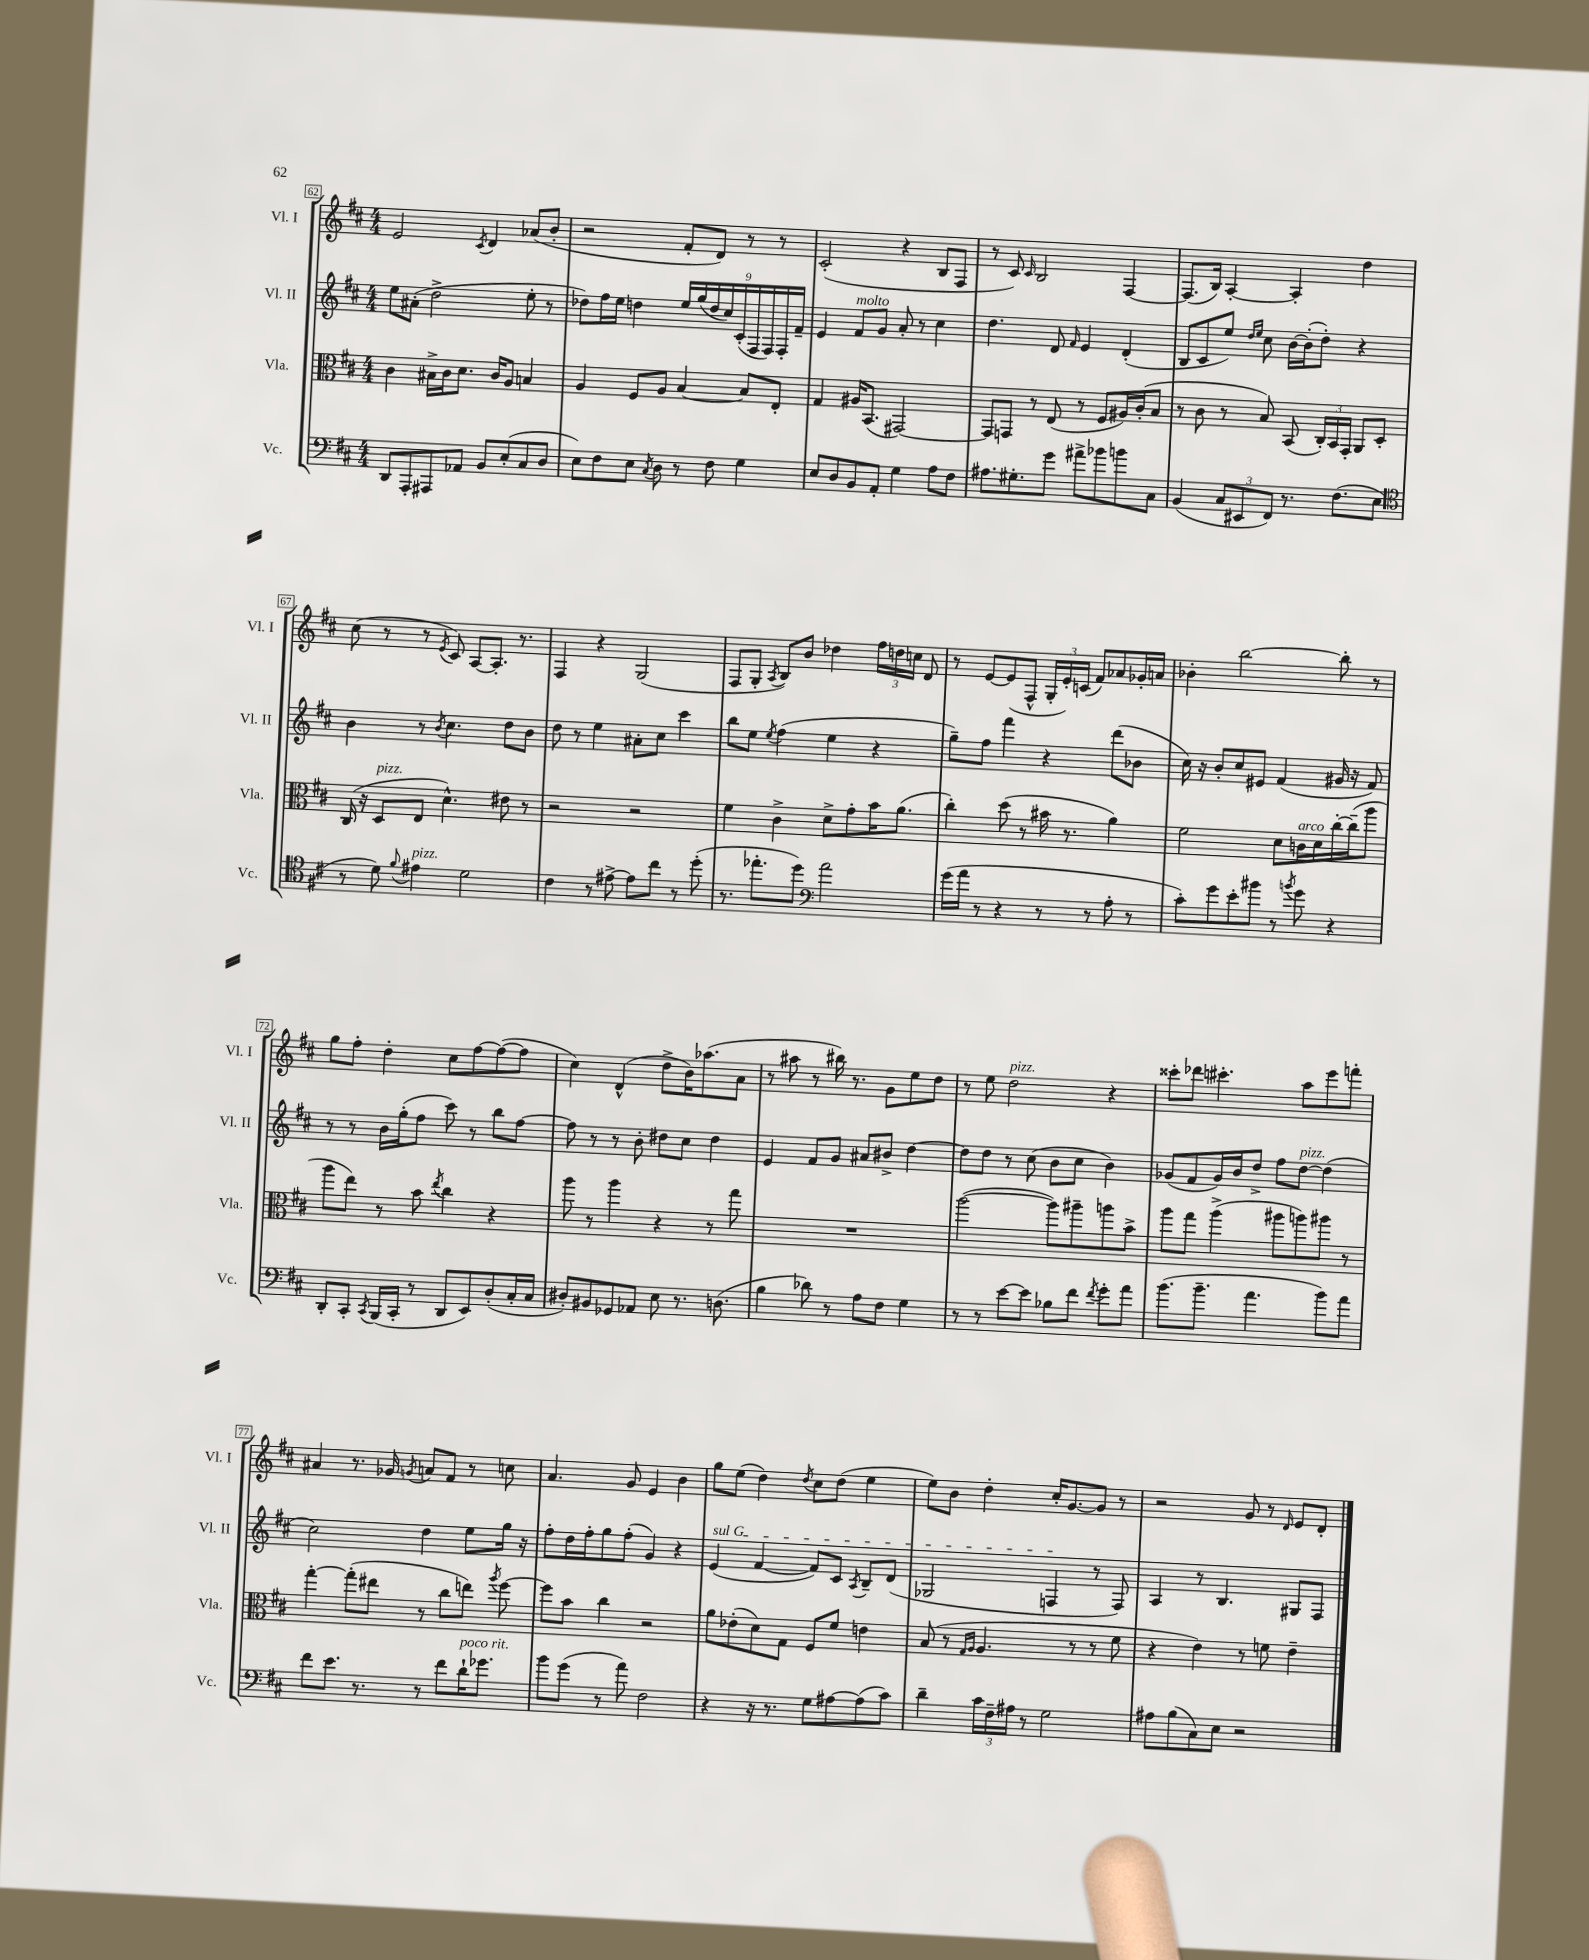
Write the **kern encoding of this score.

**kern	**kern	**kern	**kern
*staff4	*staff3	*staff2	*staff1
*clefF4	*clefC3	*clefG2	*clefG2
*k[f#c#]	*k[f#c#]	*k[f#c#]	*k[f#c#]
*M4/4	*M4/4	*M4/4	*M4/4
8DD	4c#	8ee	2e
8AAA'	.	(8a#'	.
8AAA#	16B#^	2dd^	.
.	16c#	.	.
8AA-	8.d	.	.
.	.	.	8qc#
8BB	.	.	4d
.	16c#	.	.
(8E'	8A	.	.
8C#	4B	8ee'	(8a-
8D	.	8r	8b'
=	=	=	=
8E)	4A	8dd-)	2r
8F#	.	16ff#	.
.	.	16ee	.
8E	8F#	4dd	.
8qC#	.	.	.
8D	8A	.	.
8r	[4B	18ee	8f#'
.	.	(18gg	.
.	.	18dd	.
8F#	.	.	8d)
.	.	18cc#)	.
.	.	(18c#'	.
4G	8B]	.	8r
.	.	18F#	.
.	.	18F#)	.
.	8E'	.	8r
.	.	18F#'	.
.	.	18f#~	.
=	=	=	=
8E	4G	4e	(2c#'
8D	.	.	.
8BB	16A#	8f#	.
.	(8.BB	.	.
8AA'	.	8g	.
4G	[2GG#)	8a'	4r
.	.	8r	.
8A	.	4cc#	8B
8F#	.	.	8F#
=	=	=	=
8.A#	8GG#]	4.dd	8r
.	8GG	.	8c#)
8.G#'	.	.	.
.	.	.	16qqc#
.	8r	.	2B
8g	(8E	8d	.
.	.	16qqf#	.
8a#^	8r	4e	.
8b-	8F#	.	.
8b	16A#)	(4d'	[4F#
.	(16c#'	.	.
8C#	8B	.	.
=	=	=	=
(4BB	8r	8B	(8.F#]
.	8c#	8c#	.
.	.	.	16B)
12C#	8r	8ee)	[4A'
12EE#	.	.	.
.	.	16qqdd	.
.	.	16qqee	.
.	8B)	8cc#	.
12FF#)	.	.	.
8.r	(8BB	[16b	4A']
.	.	(16b']	.
.	24C#')	8dd')	.
.	24BB	.	.
(8.F#	.	.	.
.	24GG'	.	.
.	8AA	4r	4dd
8E	8D'	.	.
=	=	=	=
*clefC4	*	*	*
8r	(16C#	4b	(8cc#
.	16r	.	.
8d)	8D	.	8r
8qqf#	.	.	.
4e#	8E	8r	8r
.	.	8qb	8qe
.	4.d^^)	4.cc#	8c#)
2d	.	.	[8A
.	.	.	8.A']
.	8e#	8dd	.
.	.	.	8.r
.	8r	8b	.
=	=	=	=
4c#	2r	8dd	4F#
.	.	8r	.
8r	.	4ee	4r
[8e#^	.	.	.
8e#]	2r	8a#'	(2G
8cc#	.	8cc#	.
8r	.	4ccc#	.
(8dd'	.	.	.
=	=	=	=
8.r	4f#	8bb	8F#
.	.	8ee	8G'
8.ee-'	.	.	.
.	.	8qee	8qA
.	4c#^	(4ff#	8B)
8dd)	.	.	8b
*clefF4	*	*	*
2a	8d^	4ee	4dd-
.	8g'	.	.
.	16b	4r	24ff#
.	.	.	24dd
.	(8.a	.	.
.	.	.	24cc
.	.	.	8d
=	=	=	=
(16g	4cc#')	8gg~)	8r
16a	.	.	.
8r	.	8ff#	[8e
4r	(8dd	4fff#	(8e]
.	8r	.	8F#^^
8r	16b#	4r	24G'
.	.	.	24e')
.	8.r	.	.
.	.	.	(24c
8r	.	.	8f#)
8A'	4a)	(8ddd	8a-
8r	.	8b-	16g-'
.	.	.	16a
=	=	=	=
8c#')	2f#	16cc#)	4b-'
.	.	16r	.
8g	.	8b'	.
8e'	.	8cc#	[2bb
8b#	.	8e#	.
8r	8d	(4f#	.
8qb	.	.	.
8g	16c	.	.
.	16d	.	.
4r	[16cc#'	16g#	8bb']
.	(16cc#~]	16r	.
.	8aa	8f#)	8r
=	=	=	=
8DD'	8aa	8r	8gg
8CC#'	8ee)	8r	8ff#'
8qCC#	.	.	.
(16BBB	8r	16b	4dd'
16CC#'	.	(16gg'	.
8r	8b	8ff#	.
.	8qee	.	.
8DD	4cc#	8ccc#)	8cc#
8EE)	.	8r	[8ff#
(8D'	4r	8bb	(8ff#_
16C#'	.	[8ff#	8ff#]
16C#	.	.	.
=	=	=	=
8D#')	8aa	8ff#]	4cc#)
8BB#	8r	8r	.
8GG-	4aa	8r	(4d^^
8AA-	.	8b'	.
8E	4r	8dd#	8dd^
8.r	.	8cc#	16b)
.	.	.	(8.aa-
.	8r	4dd#	.
(8.D	.	.	.
.	8gg	.	8a
=	=	=	=
4B	1r	4e	8r
.	.	.	8aa#
8d-)	.	8f#	8r
8r	.	8g	16bb#)
.	.	.	8.r
8A	.	8a#	.
8F#	.	8b#^	8g
4G	.	[4dd	8ee
.	.	.	8dd
=	=	=	=
8r	([2aa	8dd]	8r
8r	.	8dd	8ee
[8e	.	8r	2dd
8e]	.	(8cc#	.
8B-	8aa])	8b	.
8f#	8aa#~	8cc#	.
8qf#	.	.	.
8g'	8aa	4b)	4r
8a	8b^	.	.
=	=	=	=
(8.b	8aa	(8g-	8ccc##'
.	8gg	8f#	8ddd-
8.b~	.	.	.
.	(4aa^	16g-)	4.ccc#'
.	.	16b	.
4.a	.	8dd^	.
.	8aa#	8ff#	.
.	8aa)	[8dd	8aa
8b)	8aa#	(4dd]	8eee
8a	8r	.	8fff'
=	=	=	=
8f#	[4gg'	2cc#)	4a#
8.e	.	.	.
.	(8gg']	.	8.r
8.r	.	.	.
.	8ee#	.	.
.	.	.	16g-
.	.	.	8qg
8r	8r	4dd	8a
8f#	8cc#	.	8f#
16d`	8ee)	8ee	8r
8.g-	.	.	.
.	8qaa	.	.
.	[8ff#	16gg	8cc
.	.	16r	.
=	=	=	=
8b	8ff#]	8ff#'	4.a
(8g	8b	16dd	.
.	.	16ff#'	.
8r	4cc#	8gg	.
8a)	.	(8ff#'	8g
2F#	2r	4g)	4e
.	.	4r	4b
=	=	=	=
4r	8a	(4e	8gg
.	(8e-'	.	(8ee
16r	8d)	[4f#	4dd)
8.r	.	.	.
.	8G	.	.
.	.	.	8qdd
8G	8F#	8f#])	8cc#
[8A#	8f#	8c#	(8dd
.	.	8qA	.
(8A#]	4e	8B~	4ee
8c#)	.	(8d	.
=	=	=	=
4d~	(8B	2G-	8ee)
.	8r	.	8b
.	16qqG	.	.
.	16qqA	.	.
24c#	4.A	.	4dd'
24F#~	.	.	.
24A#	.	.	.
8r	.	.	.
2G	.	4F	16cc#'
.	.	.	[8.g
.	8r	.	.
.	8r	8r	8g]
.	8f#	8F)	8r
=	=	=	=
8A#	4r	4A	2r
(8B	.	.	.
8C#)	4e)	8r	.
8E	.	4.B	.
2r	8r	.	8g
.	8f	.	8r
.	.	.	16qqd
.	4e~	8G#	8e
.	.	8F#	8d'
==	==	==	==
*-	*-	*-	*-
